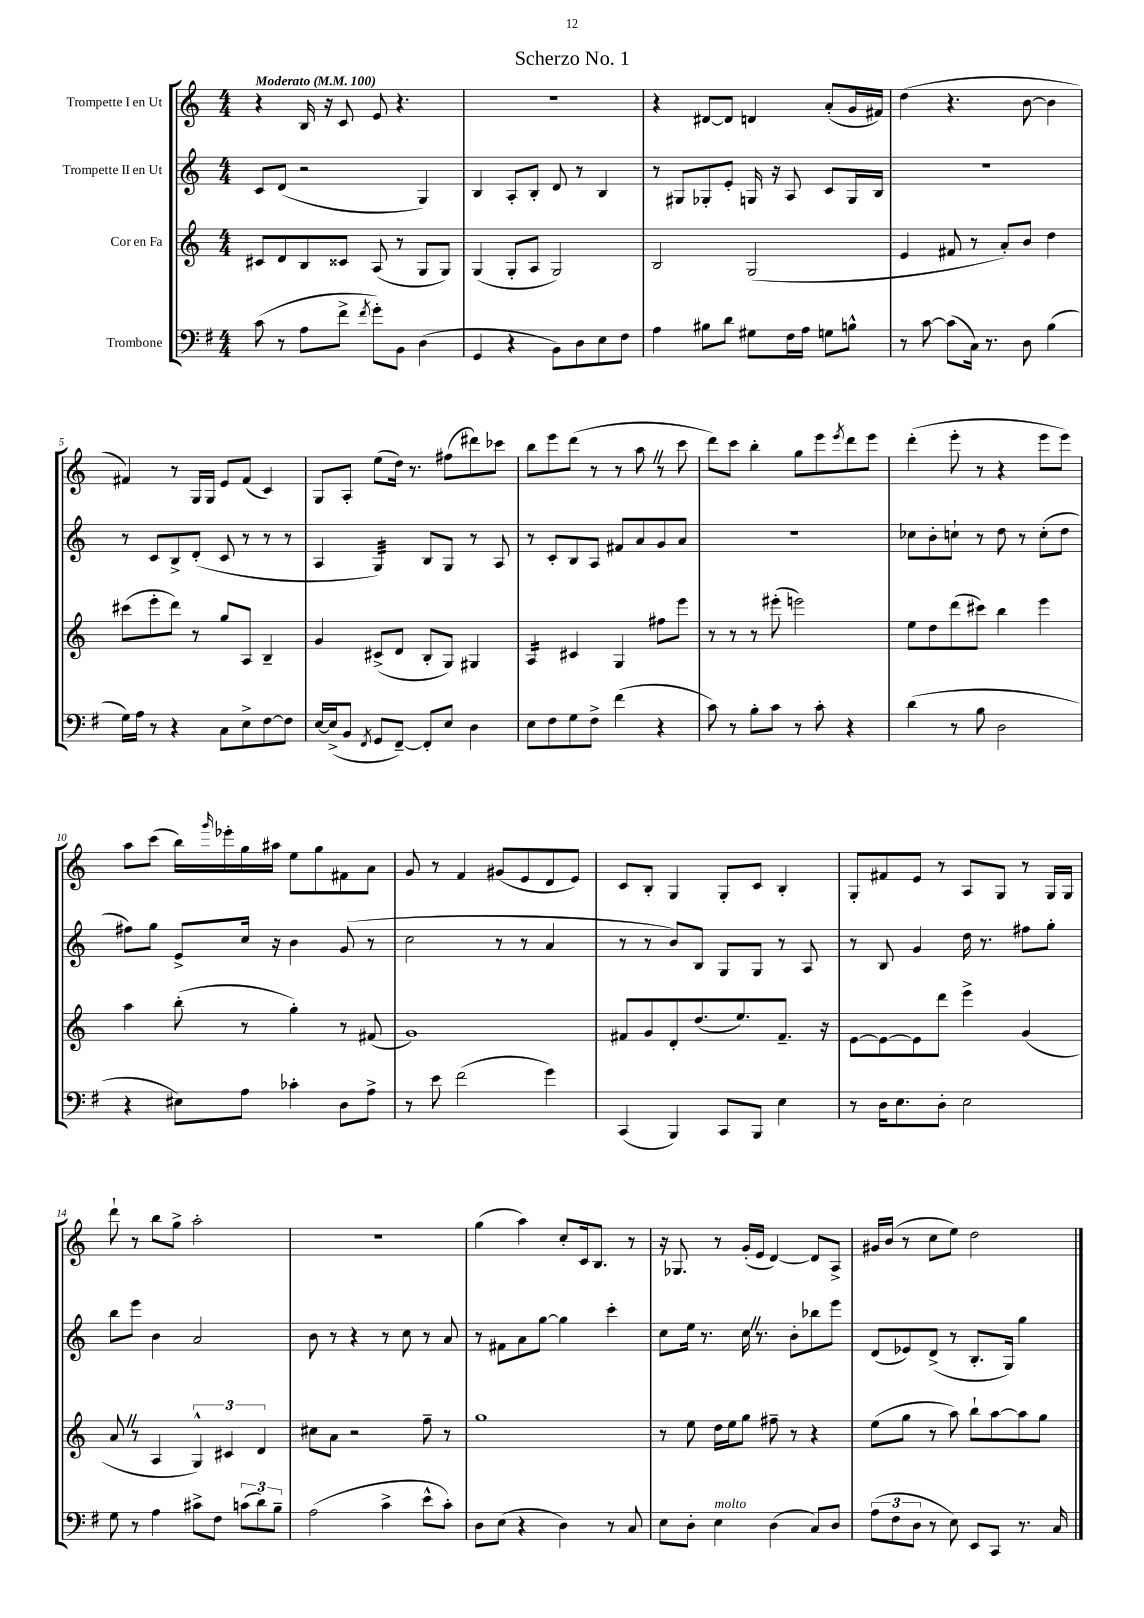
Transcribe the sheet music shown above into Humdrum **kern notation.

**kern	**kern	**kern	**kern
*staff4	*staff3	*staff2	*staff1
*clefF4	*clefG2	*clefG2	*clefG2
*k[f#]	*k[]	*k[]	*k[]
*M4/4	*M4/4	*M4/4	*M4/4
*MM100	*MM100	*MM100	*MM100
(8c	8c#	8c	4r
8r	8d	(8d	.
8A	8B	2r	16B
.	.	.	16r
8f#^	8c##	.	8c
8qf#	.	.	.
8g')	(8A	.	8e
8BB	8r	.	4.r
(4D	8G	4G)	.
.	8G)	.	.
=	=	=	=
4GG	(4G	4B	1r
4r	8G'	8A'	.
.	8A	8B'	.
8BB)	2G)	8d	.
8D	.	8r	.
8E	.	4B	.
8F#	.	.	.
=	=	=	=
4A	2B	8r	4r
.	.	8G#	.
8B#	.	8G-'	[8d#
8d	.	8e'	8d#]
8G#	(2G	16G	4d
.	.	16r	.
16F#	.	8A	.
16A	.	.	.
8G	.	8c	(8a'
8B^^	.	16G	16g
.	.	16B	16f#)
=	=	=	=
8r	4e	1r	(4dd
[8c	.	.	.
(8c]	8f#	.	4.r
16C)	8r	.	.
8.r	.	.	.
.	8a')	.	.
8D	8b	.	[8b
(4B	4dd	.	4b]
=	=	=	=
16G)	(8ccc#	8r	4f#)
16A	.	.	.
8r	8eee'	8c	.
4r	8ddd)	8B^	8r
.	8r	(8d'	16G
.	.	.	16G
8C	8gg	8c	8e
8E^	8A	8r	(8f#
[8F#	4B~	8r	4c)
8F#]	.	8r	.
=	=	=	=
[16E	4g	4A	8G
(16E^]	.	.	.
8BB	.	.	8A'
8qFF#	.	.	.
8GG	(8c#^	4G)	(8ee
[8FF#~)	8d	.	16dd)
.	.	.	8.r
8FF#']	8B'	8B	.
8E	8G)	8G	(8ff#
4D	4G#	8r	8ddd#)
.	.	8A	8ccc-
=	=	=	=
8E	4A	8r	8bb
8F#	.	8c'	8eee
8G	4c#	8B	(8ddd
8F#^	.	8A	8r
(4f#	4G	8f#	8r
.	.	8a	8aa
4r	8ff#	8g	8r
.	8eee	8a	8ccc
=	=	=	=
8c)	8r	1r	8ddd)
8r	8r	.	8ccc
8B'	8r	.	4bb'
8c	(8eee#'	.	.
8r	2eee)	.	8gg
8c'	.	.	8eee
.	.	.	8qeee
4r	.	.	8ddd
.	.	.	8eee
=	=	=	=
(4d	8ee	8cc-	(4ddd'
.	8dd	8b'	.
8r	(8ddd	8cc`	8eee'
8B	8ccc#)	8r	8r
2D	4bb	8dd	4r
.	.	8r	.
.	4eee	(8cc'	8eee
.	.	8dd	8eee)
=	=	=	=
4r	4aa	8ff#)	8aa
.	.	8gg	(8ccc
8E#)	(8bb'	8e^	16bb)
.	.	.	16qqggg
.	.	.	16eee-'
8A	8r	16cc	16gg
.	.	16r	16aa#
4c-'	4gg')	4b	8ee
.	.	.	8gg
8D	8r	(8g	8f#
8A^	(8f#	8r	8a
=	=	=	=
8r	1g)	2cc	8g
8e	.	.	8r
(2f#	.	.	4f
.	.	8r	(8g#
.	.	8r	8e
4g)	.	4a	8d
.	.	.	8e)
=	=	=	=
(4CC	8f#	8r	8c
.	8g	8r	8B'
4BBB)	8d'	8b)	4G
.	(8.dd	8B	.
8CC	.	8G	8G'
.	8.ee)	.	.
8BBB	.	8G	8c
4E	8.f#~	8r	4B'
.	.	8A	.
.	16r	.	.
=	=	=	=
8r	[8e	8r	8G'
16D	8e_	8B	8f#
8.E	.	.	.
.	8e]	4g	8e
8D'	8ddd	.	8r
2E	4eee^	16dd	8A
.	.	8.r	.
.	.	.	8G
.	(4g	8ff#	8r
.	.	8gg'	16G
.	.	.	16G
=	=	=	=
8G	8a	8bb	8ddd`
8r	8r	8eee	8r
4A	4A	4b	8bb
.	.	.	8gg^
8c#^	6G^^)	2a	2aa'
8F#	.	.	.
.	6c#	.	.
(12c	.	.	.
12d)	6d	.	.
12B~	.	.	.
=	=	=	=
(2A	8cc#	8b	1r
.	8a	8r	.
.	2r	4r	.
4c^	.	8r	.
.	.	8cc	.
8e^^	8ff~	8r	.
8c')	8r	8a	.
=	=	=	=
8D	1gg	8r	(4gg
(8E	.	8f#	.
4r	.	8a	4aa)
.	.	[8gg	.
4D)	.	4gg]	8cc'
.	.	.	16c
.	.	.	8.B
8r	.	4ccc'	.
8C	.	.	8r
=	=	=	=
8E	8r	8cc	16r
.	.	.	8.G-
8D'	8ee	16ee	.
.	.	8.r	.
4E	16dd	.	8r
.	16ee	.	.
.	8gg	16cc	(16g'
.	.	8.r	16e
(4D	8ff#~	.	[4d)
.	8r	8b'	.
8C)	4r	8bb-	8d]
8D	.	8eee	8A^
=	=	=	=
(12A	(8ee	(8d	16g#
.	.	.	(16b
12F#	.	.	.
.	8gg	8e-)	8r
12D	.	.	.
8r	8r	(8d^	8cc
8E)	8aa)	8r	8ee)
8EE	8bb`	8.B'	2dd
8CC	[8aa	.	.
.	.	16G)	.
8.r	8aa]	4gg	.
.	8gg	.	.
16C	.	.	.
==	==	==	==
*-	*-	*-	*-
